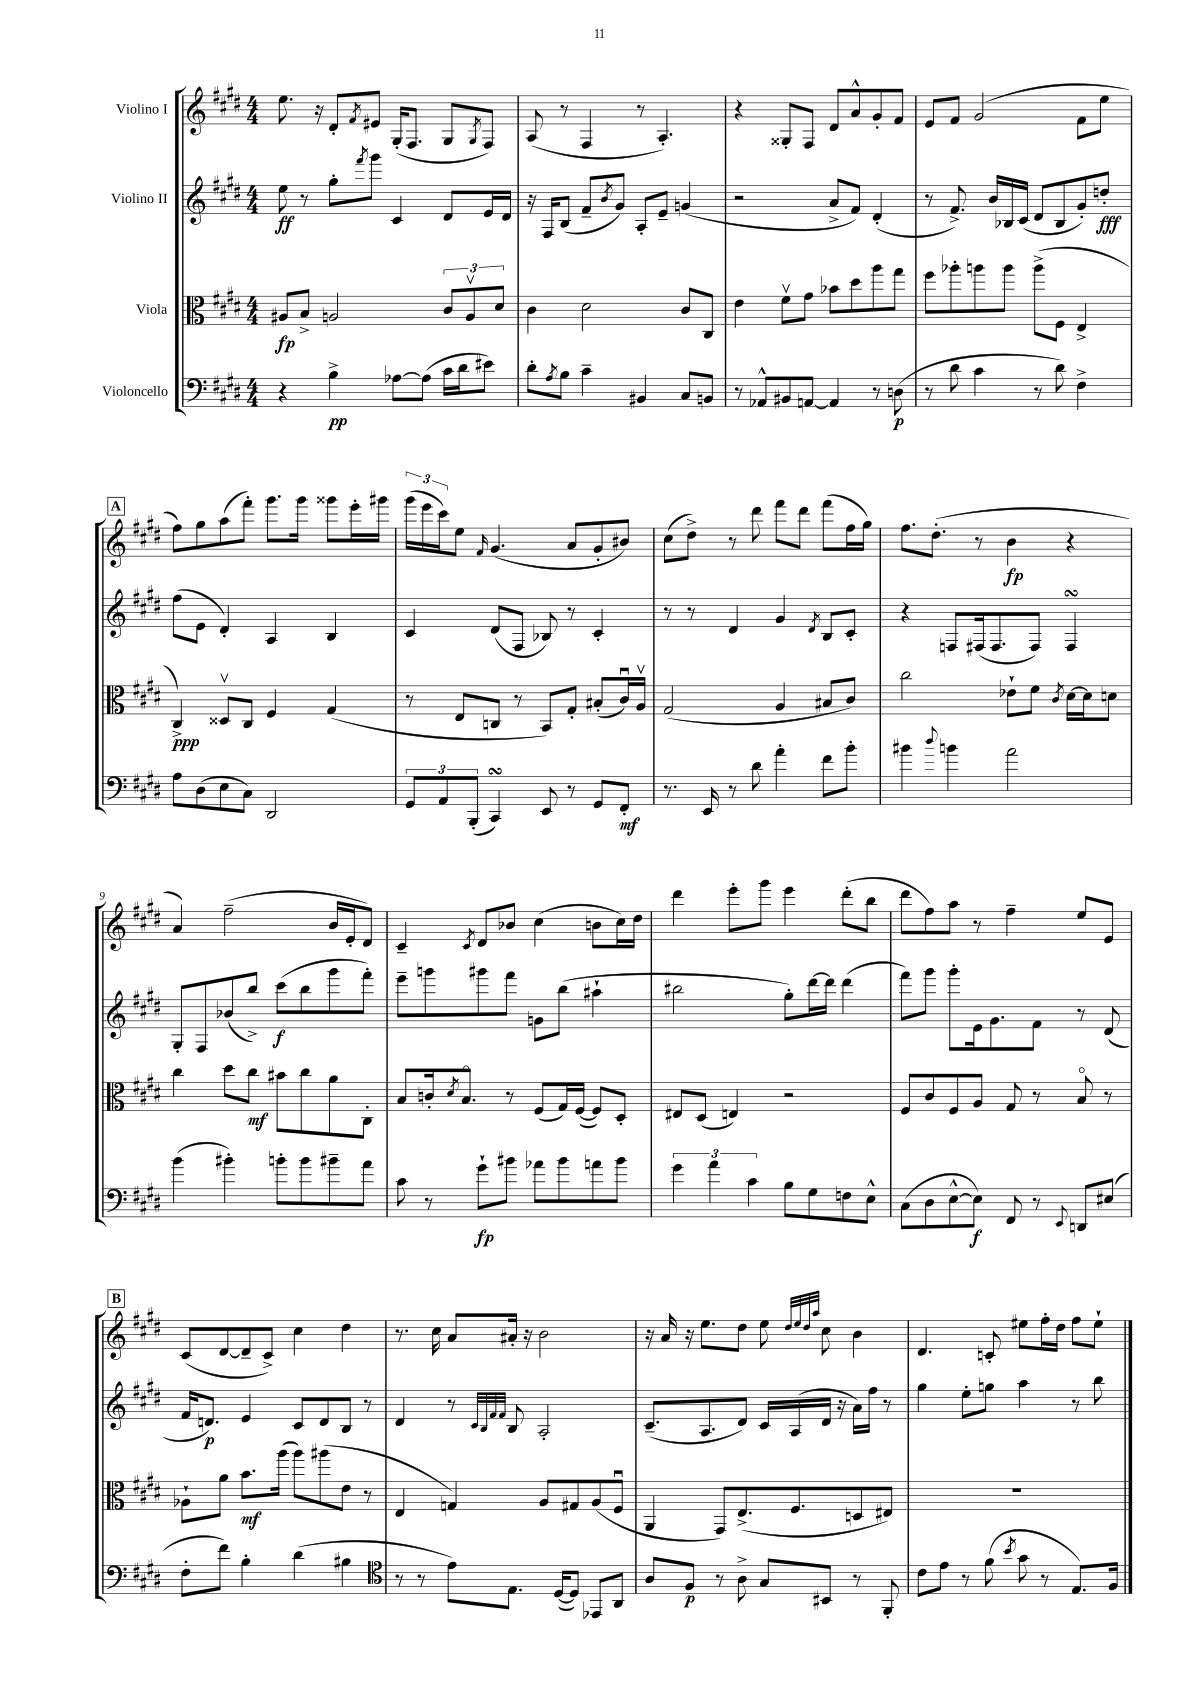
<<
\new StaffGroup <<
\new Staff = "s0" \with { instrumentName = "Violino I" } {
    \clef treble \key e \major \numericTimeSignature \time 4/4
    e''8. r16 dis'8-. \acciaccatura { fis'8 } eis'8 gis16-.( fis8. gis8 \acciaccatura { gis8 } fis8) |
    a8( r8 fis4 r8 a4.-.) |
    r4 gisis8-. fis8 dis'8 a'8-^ gis'8-. fis'8 |
    e'8 fis'8 gis'2( fis'8 e''8 |
    \mark \markup { \box "A" } fis''8) gis''8 a''8( fis'''8-.) gis'''8. gis'''16 gisis'''8 e'''16-. gis'''16 |
    \tuplet 3/2 { gis'''16( e'''16 cis'''16) } e''8 \grace { fis'16 } gis'4.( a'8 gis'8-. bis'8) |
    cis''8( dis''8->) r8 dis'''8 fis'''8 dis'''8 fis'''8( fis''16 gis''16) |
    fis''8. dis''8.-.( r8 b'4\fp r4 |
    a'4) fis''2--( b'16 e'16-. dis'8) |
    cis'4-- \acciaccatura { cis'8 } dis'8 bes'8 cis''4( b'8 cis''16) dis''16 |
    dis'''4 e'''8-. gis'''8 e'''4 dis'''8-.( b''8 |
    dis'''8 fis''8) a''8 r8 fis''4-- e''8 e'8 |
    \mark \markup { \box "B" } cis'8( dis'8~ dis'8-- cis'8->) cis''4 dis''4 |
    r8. cis''16 a'8 ais'16-. r16 b'2 |
    r16 a'16 r16 e''8. dis''8 e''8 \grace { dis''32 e''32 dis''32 a''32 } cis''8 b'4 |
    dis'4. c'8-. eis''8 fis''16-. dis''16 fis''8 eis''8-! \bar "|." |
}
\new Staff = "s1" \with { instrumentName = "Violino II" } {
    \clef treble \key e \major \numericTimeSignature \time 4/4
    e''8\ff r8 gis''8-. \acciaccatura { fis'''8 } gis'''8 cis'4 dis'8 e'16 dis'16 |
    r16 fis16 b8( fis'8-- \acciaccatura { b'8 } gis'8) a8-. e'8-- g'4( |
    r2 a'8-> fis'8) dis'4-.( |
    r8 fis'8.->) b'16 bes16 cis'16( dis'8 bes8 gis'8-.) d''8-.\fff |
    \mark \markup { \box "A" } fis''8( e'8 dis'4-.) a4 b4 |
    cis'4 dis'8( fis8 bes8) r8 cis'4-. |
    r8 r8 dis'4 gis'4 \acciaccatura { dis'8 } b8 cis'8-. |
    r4 f8 fis16( fis8. fis8) fis4\turn |
    gis8-. fis8 bes'8( b''8->) cis'''8\f( b''8 gis'''8 fis'''8-.) |
    e'''8-- g'''8 gis'''8 fis'''8 g'8 b''8( ais''4-! |
    bis''2 gis''8-.) dis'''16~ dis'''16 dis'''4( |
    fis'''8) gis'''8 gis'''8-. e'16 gis'8. fis'8 r8 dis'8( |
    \mark \markup { \box "B" } fis'16 d'8.\p) e'4 cis'8 d'8 b8 r8 |
    dis'4 r8 \grace { cis'32 b32 fis'32 fis'32 } b8 a2-. |
    cis'8.--( a8. dis'8) cis'16 a16( dis'16 r16 a'16) fis''16 r8 |
    gis''4 e''8-. g''8 a''4 r8 b''8 \bar "|." |
}
\new Staff = "s2" \with { instrumentName = "Viola" } {
    \clef alto \key e \major \numericTimeSignature \time 4/4
    ais8\fp b8-> a2 \tuplet 3/2 { cis'8 a8\upbow dis'8 } |
    cis'4 dis'2 cis'8 cis8 |
    e'4 fis'8\upbow gis'8 bes'8 dis''8 a''8 gis''8 |
    fis''8 aes''8-. a''8 a''8 a''8->( fis8 e4-> |
    \mark \markup { \box "A" } cis4->\ppp) disis8\upbow cis8 fis4 gis4( |
    r8 e8 c8 r8 b,8) gis8-. bis8-.( cis'16\downbow) a16\upbow |
    gis2( a4 bis8 cis'8) |
    cis''2 ees'8-! fis'8 \acciaccatura { cis'8 } dis'16~ dis'16 d'8 |
    cis''4 dis''8 cis''8\mf bis'8 cis''8 a'8 cis8-. |
    b8 c'16-. \acciaccatura { dis'8 } b8.\flageolet r8 fis8( gis16) fis16~( fis8) dis8-. |
    eis8 dis8( e4) r2 |
    fis8 cis'8 fis8 a8 gis8 r8 b8\flageolet r8 |
    \mark \markup { \box "B" } aes8-! a'8 b'8.\mf a''16( a''8) ais''8( e'8 r8 |
    e4 g4) a8 gis8 a8( fis8\downbow |
    a,4 gis,8) e8.->( fis8. d8 eis8) |
    R1 \bar "|." |
}
\new Staff = "s3" \with { instrumentName = "Violoncello" } {
    \clef bass \key e \major \numericTimeSignature \time 4/4
    r4 b4->\pp aes8~ aes8( cis'16 dis'16 eis'8) |
    dis'8-. \acciaccatura { a8 } b8 cis'4-- bis,4 cis8 b,8 |
    r8 aes,8-^ bis,8 a,8~ a,4 r8 d8\p( |
    r8 dis'8 cis'4 r8 dis'8) fis4-> |
    \mark \markup { \box "A" } a8 dis8( e8 cis8) dis,2 |
    \tuplet 3/2 { gis,8 a,8 b,,8-.( } cis,4\turn) e,8 r8 gis,8 fis,8-.\mf |
    r8. e,16 r8 dis'8 a'4-. fis'8 b'8-. |
    bis'4 \appoggiatura { dis''8 } b'4 a'2 |
    b'4( bis'4-.) b'8-. b'8 bis'8-- a'8 |
    cis'8 r8 gis'8-!\fp bis'8 aes'8 bis'8 a'8 bis'8 |
    \tuplet 3/2 { gis'4 a'4 cis'4 } b8 gis8 f8 e8-^ |
    cis8( dis8 e8~-^ e8\f) fis,8 r8 \appoggiatura { e,8 } d,8 eis8( |
    \mark \markup { \box "B" } fis8-. fis'8) b4-. dis'4( bis4 |
    \clef tenor r8 r8 e'8) e8. dis16~( dis8) ees,8 a,8 |
    a8 fis8\p r8 a8-> gis8 bis,8 r8 fis,8-. |
    cis'8 e'8 r8 fis'8( \acciaccatura { b'8 } gis'8 r8 e8.) fis16 \bar "|." |
}
>>
>>
